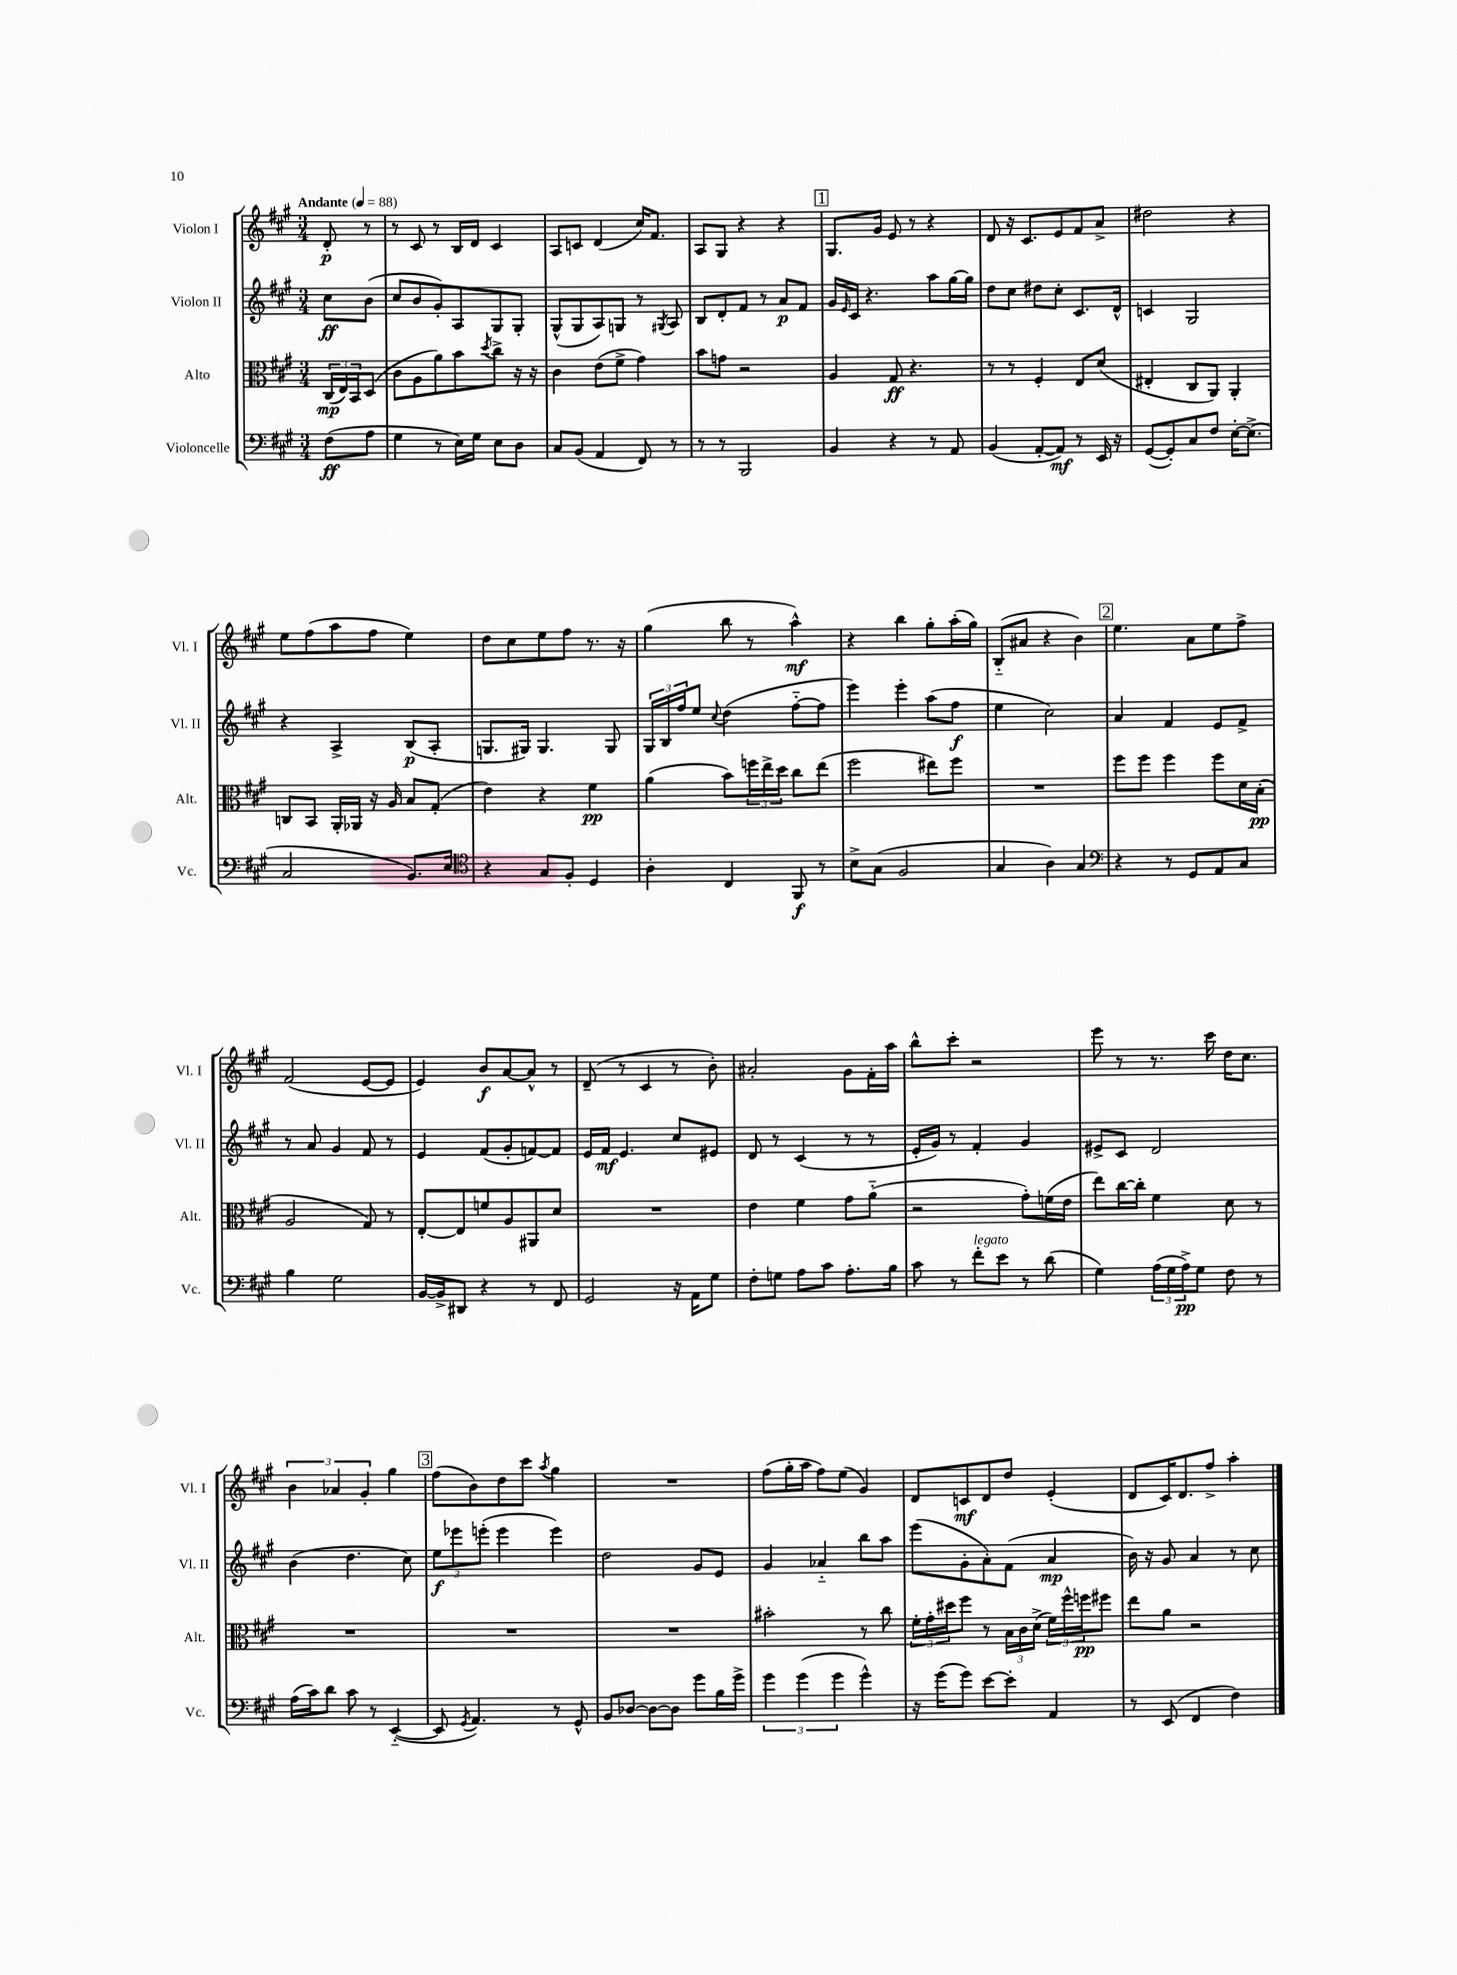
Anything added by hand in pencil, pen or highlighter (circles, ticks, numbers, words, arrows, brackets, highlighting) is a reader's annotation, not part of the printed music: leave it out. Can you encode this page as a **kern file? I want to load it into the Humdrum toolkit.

**kern	**kern	**kern	**kern
*staff4	*staff3	*staff2	*staff1
*clefF4	*clefC3	*clefG2	*clefG2
*k[f#c#g#]	*k[f#c#g#]	*k[f#c#g#]	*k[f#c#g#]
*M3/4	*M3/4	*M3/4	*M3/4
*MM88	*MM88	*MM88	*MM88
(8F#	(24C#	8cc#	8d'
.	24E)	.	.
.	24BB	.	.
8A	(8D	(8b	8r
=	=	=	=
4G#	8c#	8cc#	8r
.	8A	8b	8c#
8r	8a)	8g#')	8r
16E)	8b	8A	16B
16G#	.	.	16d
.	8qdd	.	.
8E	8cc#^	8G#	4c#
8D	16r	8G#'	.
.	16r	.	.
=	=	=	=
8C#	4c#	(8G#^^	8A
(8BB	.	8G#	8c
4AA	(8e	8A)	(4d
.	8f#^	8G	.
8FF#)	4g#)	8r	16cc#)
.	.	.	8.f#
.	.	8qG#	.
8r	.	8A	.
=	=	=	=
8r	8b	8B	8A
8r	8g	8d'	8G#
2BBB	2r	8f#	4r
.	.	8r	.
.	.	8a	4r
.	.	8f#	.
=	=	=	=
4BB	4A	16g#	8.G#
.	.	16qqe	.
.	.	16c#	.
.	.	4.r	.
.	.	.	16g#
4r	8G#	.	8e
.	4.r	.	8r
8r	.	8aa	4r
8AA	.	[16gg#	.
.	.	16gg#]	.
=	=	=	=
(4BB	8r	8dd	8d
.	8r	8cc#	16r
.	.	.	8.c#
[8AA'	4F#'	8dd#	.
8AA])	.	8cc#'	8e
8r	8E	8.c#	8f#
16EE	(8d	.	8a^
16r	.	16d^^	.
=	=	=	=
([8GG#	4E#'	4c	2dd#
8GG#'])	.	.	.
8C#	8C#	2G#	.
8F#	8AA)	.	.
[16E'	4AA'	.	4r
(8.E^]	.	.	.
=	=	=	=
2C#	8C	4r	8ee
.	8BB	.	(8ff#
.	16AA'	4A^	8aa
.	16AA-	.	.
.	16r	.	8ff#
.	16A	.	.
8.BB)	8B	(8B	4ee)
.	(8G#'	8A'	.
16E	.	.	.
=	=	=	=
*clefC4	*	*	*
4r	4e)	8.G	8dd
.	.	.	8cc#
.	.	16G#)	.
8G#	4r	4.G#	8ee
8F#'	.	.	8ff#
4D	4f#	.	8.r
.	.	8G#	.
.	.	.	16r
=	=	=	=
4A'	(4a	24G#	(4gg#
.	.	24B	.
.	.	24ff#	.
.	.	8ee	.
.	.	8qqcc#	.
4C#	8b)	(4dd	8bb
.	24ff	.	8r
.	24ee^	.	.
.	24dd	.	.
8FF#	8cc#	[8ff#'~	4aa^^)
8r	(8ee	8ff#]	.
=	=	=	=
8B^	2ff#	4eee)	4r
(8G#	.	.	.
2F#	.	4eee'	4bb
.	8ee#)	(8aa	8gg#'
.	8ff#	8ff#	(16aa'
.	.	.	16gg#)
=	=	=	=
4G#	2.r	4ee	(8B'~
.	.	.	8a#
4A)	.	2cc#)	4r
4G#	.	.	4b)
=	=	=	=
*clefF4	*	*	*
4r	8ff#	4a	4.ee
.	8ff#	.	.
8r	4ff#	4f#	.
8GG#	.	.	8a
8AA	8ff#	8e	8ee
8C#	16d	8f#^	8ff#^
.	(16B'	.	.
=	=	=	=
4B	2A	8r	(2f#
.	.	8a	.
2G#	.	4g#	.
.	8G#)	8f#	[8e
.	8r	8r	8e]
=	=	=	=
[16BB	[8E'	4e	4e)
16BB^]	.	.	.
8DD#	8E]	.	.
4r	8f	(8f#	8b
.	8A	8g#'	[8a
8r	8AA#	[8f)	8a^^]
8FF#	8d	8f]	8r
=	=	=	=
2GG#	2.r	16e	(8d~
.	.	16f#	.
.	.	4.e	8r
.	.	.	4c#
16r	.	8cc#	8r
16AA	.	.	.
8G#	.	8e#	8b')
=	=	=	=
8F#'	4e	8d	2a#'
8G	.	8r	.
8A	4f#	(4c#	.
8c#	.	.	.
8.A'	8g#	8r	8g#
.	(8a'~	8r	16f#'
16B	.	.	16aa
=	=	=	=
8c#	2r	16e'	8bb^^
.	.	16g#)	.
8r	.	8r	8ccc#'
8f#'	.	4f#'	2r
8e	.	.	.
8r	8g#')	4g#	.
(8d	(16f	.	.
.	16e	.	.
=	=	=	=
4G#)	8ee)	8e#^	8eee
.	[16cc#	8c#	8r
.	16cc#']	.	.
(24A	4f#	2d	8.r
24G#	.	.	.
24A^)	.	.	.
8G#	.	.	.
.	.	.	16ccc#
8F#	8d	.	16dd
.	.	.	8.cc#
8r	8r	.	.
=	=	=	=
(16A	2.r	(4b	6b
16c#)	.	.	.
8d	.	.	.
.	.	.	6a-
8c#	.	4.dd	.
.	.	.	6g#'
8r	.	.	.
([4EE'~	.	.	4gg#
.	.	8cc#)	.
=	=	=	=
8EE]	2.r	12ee	(8ff#
.	.	12eee-	.
8qGG#	.	.	.
4.AA)	.	.	8b)
.	.	(12eee'	.
.	.	4eee	8dd
.	.	.	8ccc#
.	.	.	8qaa
8r	.	4eee)	4gg#
8GG#^^	.	.	.
=	=	=	=
8BB	2.r	2dd	2.r
[8D-	.	.	.
8D-_	.	.	.
8D-]	.	.	.
8g#	.	8g#	.
16B	.	8e	.
16g#^	.	.	.
=	=	=	=
6g#	2b#'	4g#	(8ff#
.	.	.	16gg#'
(6g#	.	.	.
.	.	.	16aa
.	.	4a-'~	8ff#)
6g#	.	.	.
.	.	.	(8ee
4g#^^)	8r	8bb	4g#)
.	8cc#	8aa	.
=	=	=	=
16r	24f#'	(8eee	8d
.	24g#'	.	.
(16g#	.	.	.
.	24dd#	.	.
8g#)	8ff#	8g#'	8c
[8e	8r	8a')	8d
8e']	24B	(8f#	8dd
.	24c#	.	.
.	(24d^	.	.
4AA	24f#)	4a	(4e'
.	24ff#^^	.	.
.	24ff	.	.
.	8ff#	.	.
=	=	=	=
8r	8ee	16b)	8d
.	.	16r	.
(8EE	8a	8g#	16c#)
.	.	.	8.d
4FF#	2r	4a	.
.	.	.	8ff#^
4F#)	.	8r	4aa'
.	.	8cc#	.
==	==	==	==
*-	*-	*-	*-
